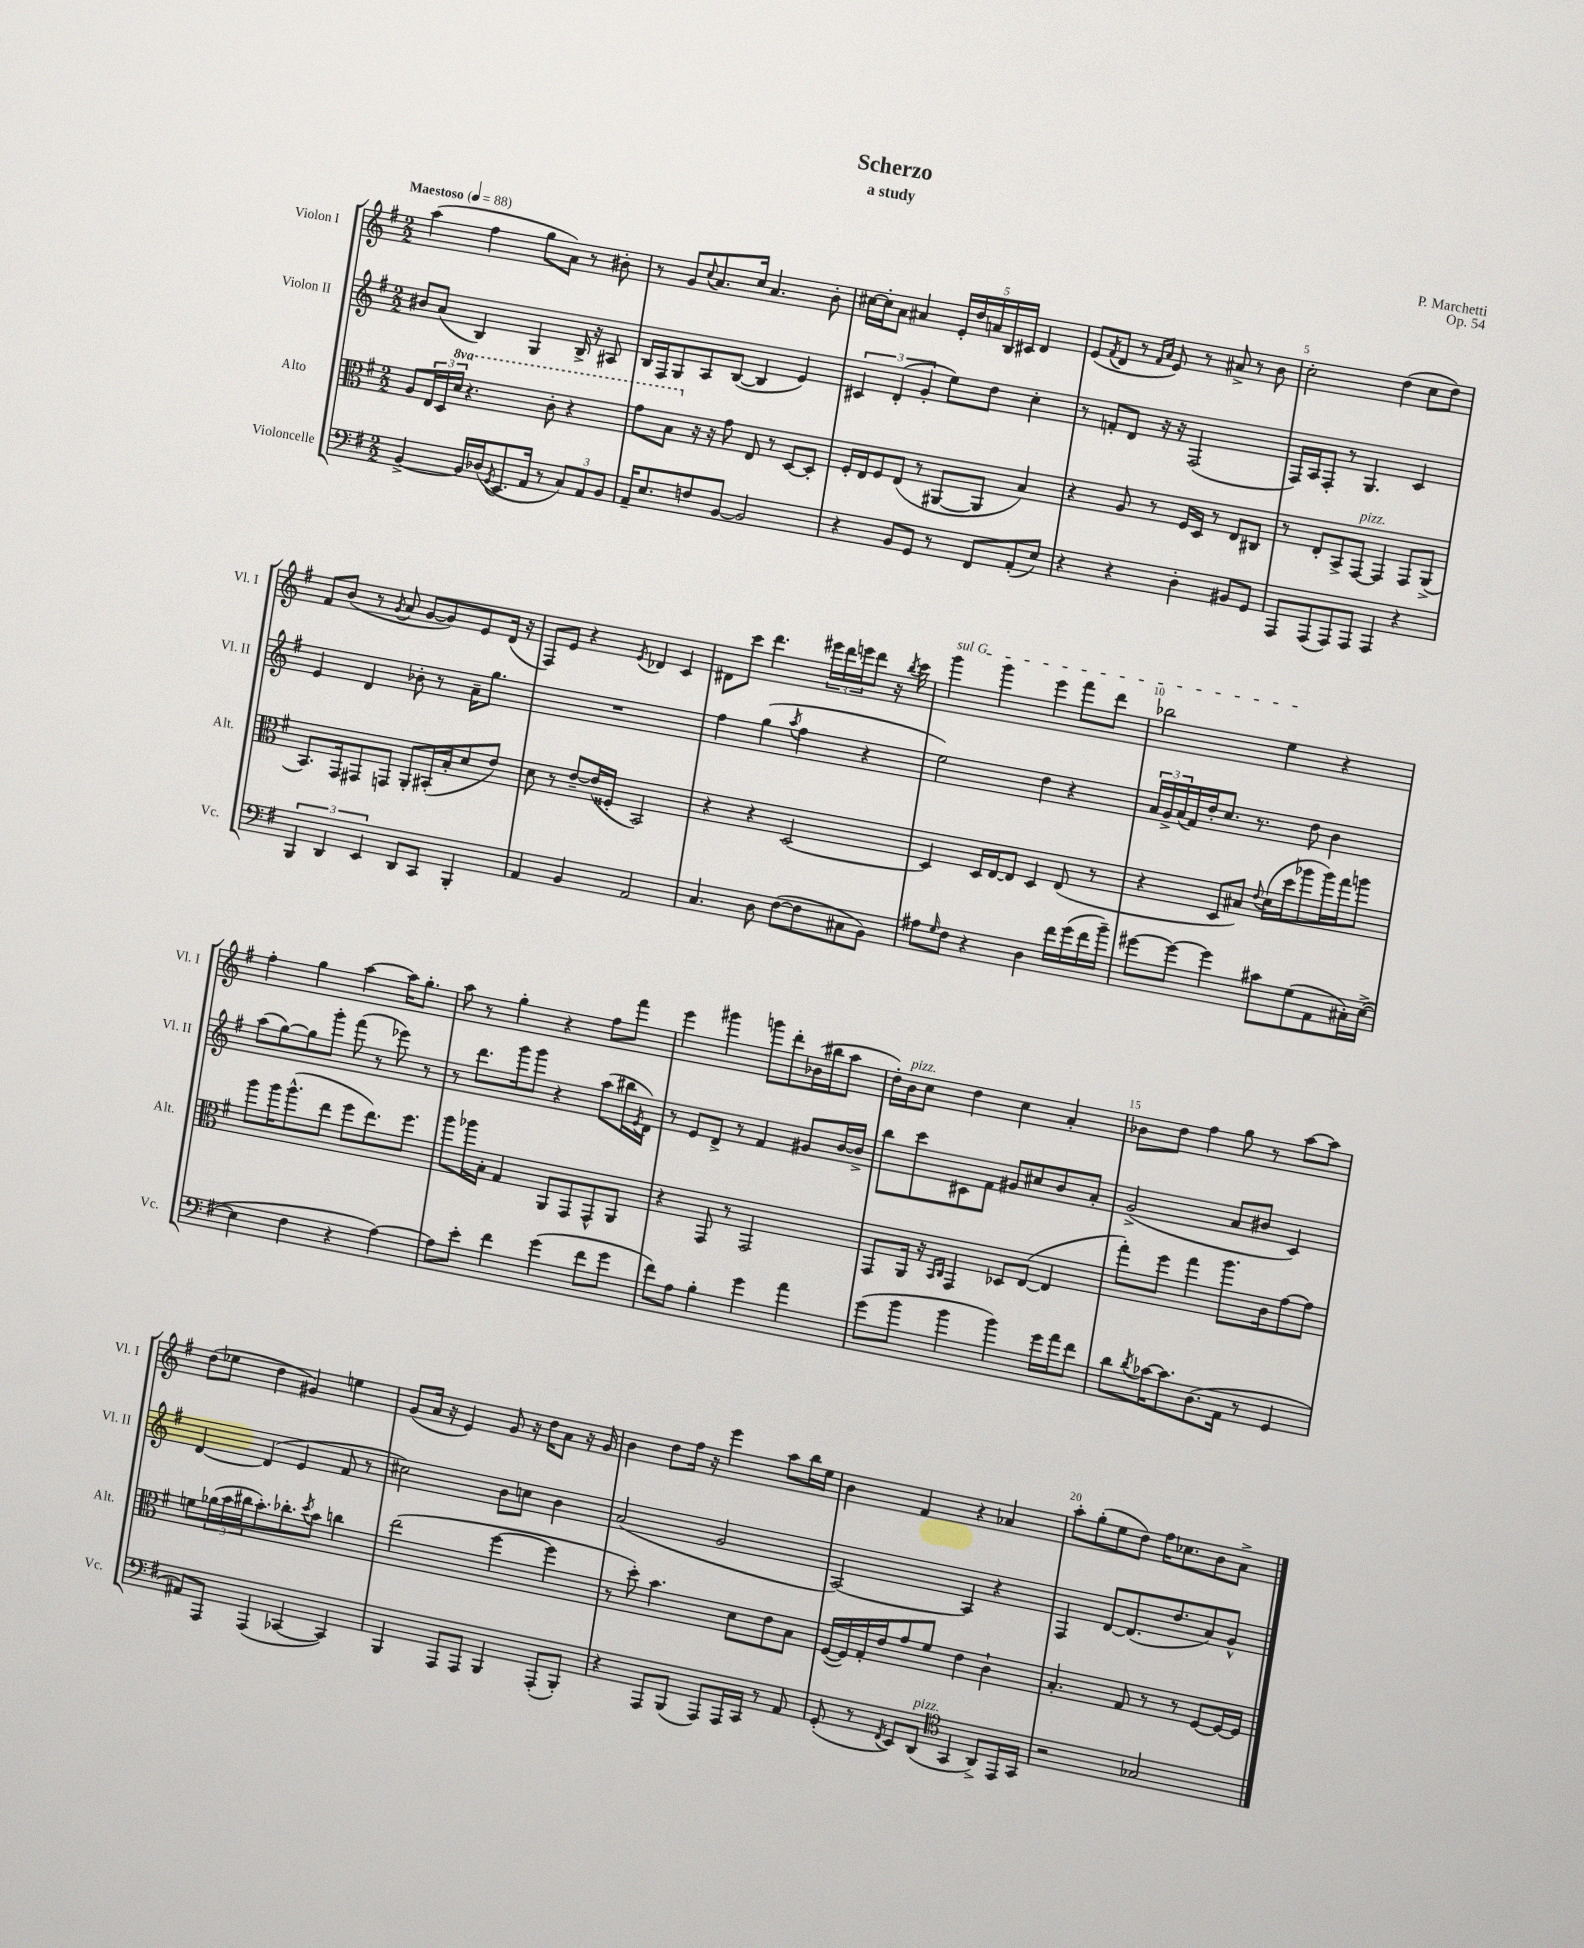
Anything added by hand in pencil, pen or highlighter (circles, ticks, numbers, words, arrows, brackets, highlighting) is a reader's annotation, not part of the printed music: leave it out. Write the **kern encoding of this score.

**kern	**kern	**kern	**kern
*part4	*part3	*part2	*part1
*staff4	*staff3	*staff2	*staff1
*I"Violoncelle	*I"Alto	*I"Violon II	*I"Violon I
*I'Vc.	*I'Alt.	*I'Vl. II	*I'Vl. I
*clefF4	*clefC3	*clefG2	*clefG2
*k[f#]	*k[f#]	*k[f#]	*k[f#]
*M2/2	*M2/2	*M2/2	*M2/2
*MM88	*MM88	*MM88	*MM88
=1	=1	=1	=1
!	!	!	!LO:TX:a:B:t=Maestoso
[4BB^/	8A/L	8b#X/L	(4aa\
.	24E/L	(8a/J	.
.	24D/	.	.
*	*8va	*	*
.	24dd/JJ	.	.
16BB/LL]	4.r	4B/)	4ff#\
(16D-X/J	.	.	.
8qGG/	.	.	.
8.EE/	.	.	.
.	.	4G/	8gg\L
16AA/Jk	.	.	.
8r	8cc'\	.	8a\J)
12C/L)	4r	16B^/	8r
.	.	16r	.
12AA/	.	.	.
.	.	8A#X/	8b#X'\
12BB/J	.	.	.
=2	=2	=2	=2
16AA~/KL	8gg\L	16B/LL	8r
8.E/	.	16F#/J	.
.	8b\J	8G/	8g/L
.	.	.	8qqcc/
*	*X8va	*	*
8Fn/	16r	8A/	8.a/
.	16r	.	.
[8BB/J	8g\	([8B/J	.
.	.	.	16cc/Jk
2BB/]	8E/	4B/]	4.a/
.	8r	.	.
.	[8D/L	4e/)	.
.	8D'/J]	.	8b'\
=3	=3	=3	=3
4r	16F#'/LL	6c#X/	[16cc#X\LL
.	16E/J	.	16cc#'\J]
.	8F#/	.	8a\J
.	.	(6d'/	.
8BB/L	(8E/J	.	4a#X/
.	.	6g'/	.
8GG/J	8r	.	.
8r	[8AA#X/L	8ee\L)	20e'/LL
.	.	.	20dd/
.	.	.	20an/
8FF#/L	8AA#/J]	8dd\J	.
.	.	.	20B/
.	.	.	20c#X/JJ
(8AA'/	4B/)	4cc'\	4d/
8E/J)	.	.	.
=4	=4	=4	=4
4r	4r	8r	(8e/L
.	.	.	8qf#/
.	.	8fn'/L	8d/J
4r	8A/	8d/J	8r
.	.	.	16qqf#/LL
.	.	.	16qqa/JJ
.	8r	16r	8e/)
.	.	16r	.
4D'\	16F#/LL	(2F#/	8r
.	16D/JJ	.	.
.	8r	.	8a#X^/
8BB#X/L	8E/L	.	8r
8GG/J	8C#X/J	.	8b\
=5	=5	=5	=5
8AAA/L	8r	16F#/LL)	2cc'\
.	.	16A/J	.
(8AAA/	8E'/L	8F#'/J	.
8AAA/)	8BB^/	8r	.
!	!LO:TX:a:i:t=pizz.	!	!
8AAA/J	[8GG/J	4.G/	.
4AAA/	4GG/]	.	(4dd\
4r	8GG/L	4c/	8cc\L
.	(8AA^/J	.	8dd\J)
!!LO:LB:g=z
=6	=6	=6	=6
6BBB/	8.BB/L)	4e/	8f#/L
.	.	.	(8b/J
6DD/	.	.	.
.	16GG/k	.	.
.	8GG#X/	4d/	8r
6EE/	.	.	.
.	.	.	8qg/
.	8GGn/J	.	8a/
8DD/L	8AA'/L	8b-X'\	[8g/L
8CC/J	(16BB#X'/L	8r	8g/])
.	16B'/J	.	.
4BBB'/	8d/	16a~\KL	8e/
.	.	8.gg\J	.
.	8e/J)	.	(16d/Jk
.	.	.	16r
=7	=7	=7	=7
4AA/	8d\	1r	8F#/L)
.	8r	.	8e/J
4BB/	[8e~/L	.	4r
.	(16e/L]	.	.
.	16F##X'/JJ	.	.
.	.	.	8qe/
2AA/	2BB/)	.	4d-X/
.	.	.	4c/
=8	=8	=8	=8
4.C/	4r	4ff#\	8d#X\L
.	.	.	8ccc\J
.	4r	(4gg\	4.ddd\
8D\	.	.	.
.	.	8qaa/	.
([8F#\L	[2D/	4ff#\	.
8F#\]	.	.	24eee#X\LL
.	.	.	24ddd\
.	.	.	24eeen\J
8C#X\	.	4r	8ddd\J
8BB\J)	.	.	16r
.	.	.	8qbb/
.	.	.	16ccc\
=9	=9	=9	=9
!	!	!	!LO:TX:a:i:t=sul G
8A#X\L	4D/]	2ee\)	4ggg\
16qqG/	.	.	.
8F#\J	.	.	.
4r	16D/LL	.	4ggg\
.	[16E/J	.	.
.	8E/J]	.	.
4D\	4D/	4dd\	4eee\
16f#\LL	(8E/	4r	8fff#\L
(16g\	.	.	.
16f#\	8r	.	8ddd\J
16b~\JJ)	.	.	.
=10	=10	=10	=10
[8g#X\L	4r	24a/LL	2bb-X\
.	.	24g^/	.
.	.	(24a/	.
8g#\J_	.	16f#/)	.
.	.	16dd'/J	.
4g#\]	8D/L	8.cc/J	.
.	8B#X/J)	.	.
.	.	8.r	.
.	8qqe/	.	.
8c#X\L	(16d\LL	.	4ee\
.	16dd\J	.	.
(8G\	8aa-X\	8dd\	.
8AA\	16aa-\L)	4b\	4r
.	16gg\J	.	.
16C#X'\L)	8aan\J	.	.
([16E^\JJ	.	.	.
!!LO:LB:g=z
=11	=11	=11	=11
4E\]	8aa\L	(8aa\L	4ff#'\
.	16aa\K	[8gg\)	.
.	(8.aa^^\	.	.
4F#\	.	8gg\]	4gg\
.	8ee\J	8ggg'\J	.
4r	8ff#\L	(8fff#\	[4aa\
.	8.ee\)	8r	.
[4A\)	.	8eee-X\)	16aa\KL]
.	8.ff#\J	.	8.gg'\J
.	.	8r	.
=12	=12	=12	=12
8A\L]	8aa\L	8r	8aa\
8e'\J	16aa-X\L	8.ddd\L	8r
.	16B'\JJ	.	.
4f#\	4G/	.	4gg'\
.	.	16ggg\k	.
.	.	8ggg\J	.
(4g\	8AA/L	4r	4r
.	8GG/	.	.
8f#\L	8GG^^/	(8aa\L	8ff#\L
8g\J	8AA/J	16bb#X\L	8fff#\J
.	.	8qe/	.
.	.	16d\JJ)	.
=13	=13	=13	=13
8f#\L)	4r	8r	4eee\
8A\J	.	8e/L	.
4B'\	8GG/	8d^/J	4ggg#X\
.	8r	8r	.
4g\	2GG/	4f#/	8gggn\L
.	.	.	8ddd'\
4a\	.	8g#X/L	(16b-X\L
.	.	.	16bb#X\J
.	.	[16b/L	8aa\J
.	.	16b^/JJ]	.
=14	=14	=14	=14
(8g\L	8GG/L	8bb\L	16dd'\LL)
!	!	!	!LO:TX:a:i:t=pizz.
.	.	.	16b\J
8b\J	16AA/Jk	8ccc\	8cc\J
.	16r	.	.
.	16qqBB/LL	.	.
.	16qqC/JJ	.	.
4b\	4GG/	8c#X\	4dd\
.	.	8f#\J	.
4b\)	8D-X/L	8g#X/L	4cc\
.	([8E/J	8cc#X/	.
16g\LL	4E/]	8b/	4a'/
16a\J	.	.	.
8f#\J	.	8a'/J	.
=15	=15	=15	=15
8d\L	8gg'\L)	(2g^/	8b-X\L
8qd/	.	.	.
[16c-X\K	8ff#\J	.	8dd\J
8.c-\]	.	.	.
.	4gg\	.	4ff#\
(8.D\	.	.	.
.	8.aa\L	8a/L	8gg\
16AA\Jk	.	.	.
8r	.	8b#X/J	8r
.	16c\k	.	.
4GG/	[8g\	4c/)	[8aa\L
.	8g\J]	.	8aa\J]
!!LO:LB:g=z
=16	=16	=16	=16
8AA#X/L)	8fn\L	[4d/	(8dd\L
8AAA/J	(24a-X\L	.	8ee-X\J
.	24b\	.	.
.	24cc#X\J	.	.
(4AAA/	8.b'\)	(4d/]	4dd\
.	8.cc-X'\	.	.
[4CC-X/	.	4e/	4g#X/)
.	8qdd/	.	.
.	8b\J	.	.
4CC-/])	4ccn\	8f#/	4een\
.	.	8r	.
=17	=17	=17	=17
4BBB/	(2ee\	2cc#X\)	(8g/L
.	.	.	16a/Jk
.	.	.	16r
8AAA/L	.	.	4e/)
8AAA/J	.	.	.
4BBB/	[4ff#\	8b\L	8g/
.	.	8ccn\J	16r
.	.	.	16dd\KL
(8AAA'/L	4ff#\]	4b\	8a\J
8BBB'/J)	.	.	16r
.	.	.	16g/
=18	=18	=18	=18
4r	8r	(2a/	4b\
.	8dd'\)	.	.
8AAA/L	4.b\	.	8dd\L
(8BBB/J	.	.	16ff#\Jk
.	.	.	16r
8AAA/L)	.	2g/	4eee\
16AAA/L	8d\L	.	.
16CC/JJ	.	.	.
8r	8e\	.	8aa\L
8AA/	8B\J	.	16bb\L
.	.	.	16ee\JJ
=19	=19	=19	=19
(8GG'/	([16F#/LL	[2A/)	4b\
.	16F#/])	.	.
8r	16G'/	.	.
.	16e/J	.	.
8qFF#/	.	.	.
8EE/L)	8g/	.	4f#/
!LO:TX:a:i:t=pizz.	!	!	!
(8DD/J	8f#/J	.	.
*clefC4	*	*	*
4GG/	4e\	4A/]	4r
8AA^/L)	4c`\	4r	4a-X/
16EE/L	.	.	.
16GG/JJ	.	.	.
=20	=20	=20	=20
2r	4.B'/	4F#/	8aa'\L
.	.	.	(8gg'\
.	.	[8d/L	8ee\
.	8G/	(8.d/]	8dd\J)
2G-X/	8r	.	16ff#\KL
.	.	8.dd/	8.cc-X\
.	8r	.	.
.	[8F#/L	8a/)	8b\
.	16F#/L_	8g^^/J	8a^\J
.	16F#/JJ]	.	.
==	==	==	==
*-	*-	*-	*-
